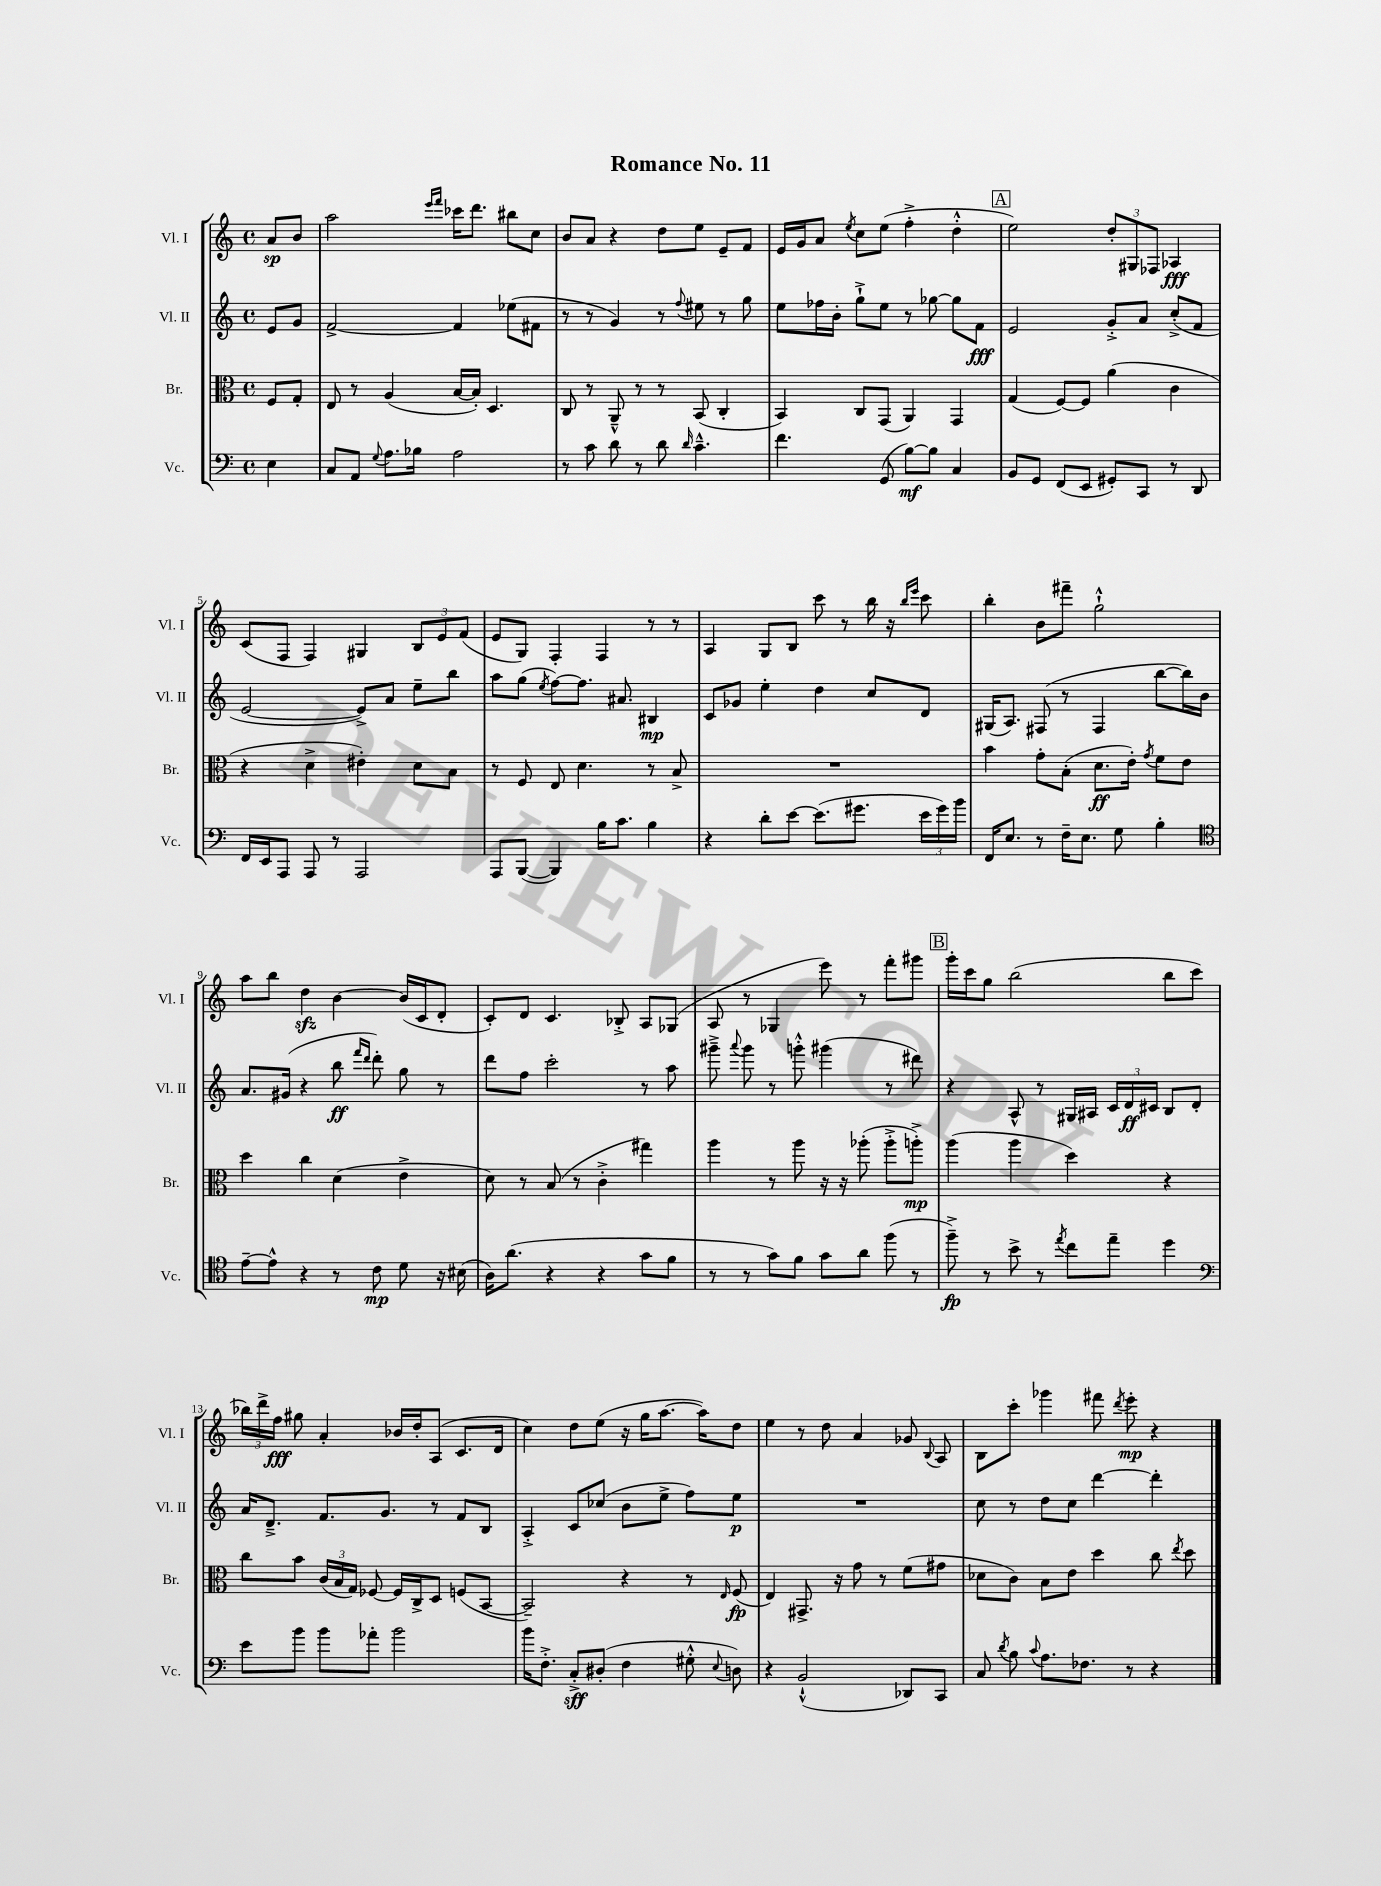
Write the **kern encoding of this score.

**kern	**kern	**kern	**kern
*staff4	*staff3	*staff2	*staff1
*clefF4	*clefC3	*clefG2	*clefG2
*k[]	*k[]	*k[]	*k[]
*M4/4	*M4/4	*M4/4	*M4/4
*met(c)	*met(c)	*met(c)	*met(c)
4E	8F	8e	8a
.	8G'	8g	8b
=	=	=	=
8C	8E	[2f^	2aa
8AA	8r	.	.
8qqG	.	.	.
8.A	(4A	.	.
16B-	.	.	.
.	.	.	16qqeee
.	.	.	16qqfff
2A	[16B	4f]	16ccc-
.	16B'])	.	8.ddd
.	4.D	.	.
.	.	(8ee-	8bb#
.	.	8f#	8cc
=	=	=	=
8r	8C	8r	8b
8c	8r	8r	8a
8d	8AA~^^	4g)	4r
8r	8r	.	.
8d	8r	8r	8dd
16qqd	.	8qqff	.
4.c~^^	(8BB	8ee#	8ee
.	4C'	8r	8e~
.	.	8gg	8f
=	=	=	=
4.f	4BB)	8ee	16e
.	.	.	16g
.	.	16ff-	8a
.	.	16b'	.
.	.	.	8qee
.	8C	8gg`^	8cc
(8GG	(8GG	8ee	(8ee
[8B)	4AA)	8r	4ff'^
8B]	.	[8gg-	.
4C	4GG	8gg-]	4dd'^^
.	.	8f	.
=	=	=	=
8BB	(4G	2e	2ee)
8GG	.	.	.
(8FF	[8F)	.	.
8EE	8F]	.	.
8GG#')	(4a	8g'^	12dd'
.	.	.	12G#
8CC	.	8a	.
.	.	.	12F-
8r	4c	(8cc'^	4A-
8DD	.	8f	.
=	=	=	=
16FF	4r	[2e	(8c
16EE	.	.	.
8AAA	.	.	8F
8AAA	4d^	.	4F)
8r	.	.	.
2AAA	4e#')	8e^])	4G#
.	.	8a	.
.	8d	8ee~	12B
.	.	.	12e
.	8B	8bb	.
.	.	.	(12f
=	=	=	=
8AAA	8r	8aa	8e
([8BBB	8F	(8gg	8G)
.	.	8qee	.
4BBB])	8E	[8ff)	4F'
.	4.d	8.ff]	.
16B	.	.	4F
8.c	.	8.a#	.
4B	8r	4B#	8r
.	8B^	.	8r
=	=	=	=
4r	1r	8c	4A
.	.	8g-	.
8d'	.	4ee'	8G
[8e	.	.	8B
(8.e]	.	4dd	8ccc
.	.	.	8r
8.g#	.	.	.
.	.	8cc	16bb
.	.	.	16r
.	.	.	16qqbb
.	.	.	16qqeee
24e	.	8d	8ccc
24g#)	.	.	.
24b	.	.	.
=	=	=	=
16FF	4b	(16G#	4bb'
8.E	.	8.A)	.
8r	8g'	(8F#	8b
16F~	(8B'	8r	8fff#~
8.E	.	.	.
.	8.d	4F#	2gg`^^
8G	.	.	.
.	16e')	.	.
.	8qg	.	.
4B'	8f	[8bb	.
.	8e	16bb])	.
.	.	16b	.
=	=	=	=
*clefC4	*	*	*
[8e~	4dd	8.a	8aa
8e^^]	.	.	8bb
.	.	(16g#	.
4r	4cc	4r	4dd
8r	(4d	8bb	[4b
.	.	16qqfff	.
.	.	16qqddd	.
8c	.	8ddd')	.
8d	4e^	8gg	(16b]
.	.	.	16c
16r	.	8r	8d'
(16B#	.	.	.
=	=	=	=
16A)	8d)	8ddd	8c')
(8.a	.	.	.
.	8r	8ff	8d
4r	(8B	2ccc'	4.c
.	8r	.	.
4r	4c'^	.	.
.	.	.	8B-'^
8g	4gg#)	8r	8A
8f	.	8aa	(8G-
=	=	=	=
8r	4aa	8ggg#~^	8A
.	.	8qqaaa	.
8r	.	8ggg#	8r
8g)	8r	8r	4G-
8f	8aa	8ggg'^^	.
8g	16r	(4ggg#	8eee)
.	16r	.	.
8a	(8aa-'	.	8r
(8ff	8aa-'^	8r	8fff'
8r	8aa'^)	8ddd#)	8ggg#
=	=	=	=
8ff~^)	(4aa	4r	16ggg'
.	.	.	16ccc
8r	.	.	8gg
8b^	4aa	8A^^	(2bb
8r	.	8r	.
8qee	.	.	.
8cc	4dd)	16G#	.
.	.	16A#	.
8ee~	.	24c	.
.	.	24d	.
.	.	24c#	.
4dd	4r	8B	8bb
.	.	8d'	8ccc
=	=	=	=
*clefF4	*	*	*
8e	8cc	16a	24bb-)
.	.	.	24ddd^
.	.	8.d~^	.
.	.	.	24ff
8b	8b	.	8gg#
8b	(24c	8.f	4a'
.	24B	.	.
.	24G)	.	.
8a-'	[8F-	.	.
.	.	8.g	.
2b	16F-]	.	16b-
.	16C^	.	16dd'
.	8D	8r	(8A
.	(8F	8f	8.c
.	[8BB	8B	.
.	.	.	16d
=	=	=	=
16b	2BB~])	4A'^	4cc)
8.F'^	.	.	.
8C'^	.	8c	8dd
(8D#'	.	(8cc-	(8ee
4F	4r	8b	16r
.	.	.	16gg
.	.	8ee^	[8.aa
8G#'^^	8r	8ff)	.
.	.	.	16aa])
8qqE	16qqE	.	.
8D)	(8F	8ee	8dd
=	=	=	=
4r	4E)	1r	4ee
(2BB`^^	8.GG#^	.	8r
.	.	.	8dd
.	16r	.	.
.	8g	.	4a
.	8r	.	.
8DD-)	(8f	.	8g-
.	.	.	8qqB
8CC	8g#	.	8A
=	=	=	=
8C	8d-	8cc	8B
8qd	.	.	.
8B	8c)	8r	8ccc'
8qqc	.	.	.
8.A	8B	8dd	4ggg-
.	8e	8cc	.
8.F-	.	.	.
.	4dd	[4ddd	8fff#
.	.	.	8qddd
8r	.	.	8eee'
4r	8cc	4ddd']	4r
.	8qee	.	.
.	8dd	.	.
==	==	==	==
*-	*-	*-	*-
